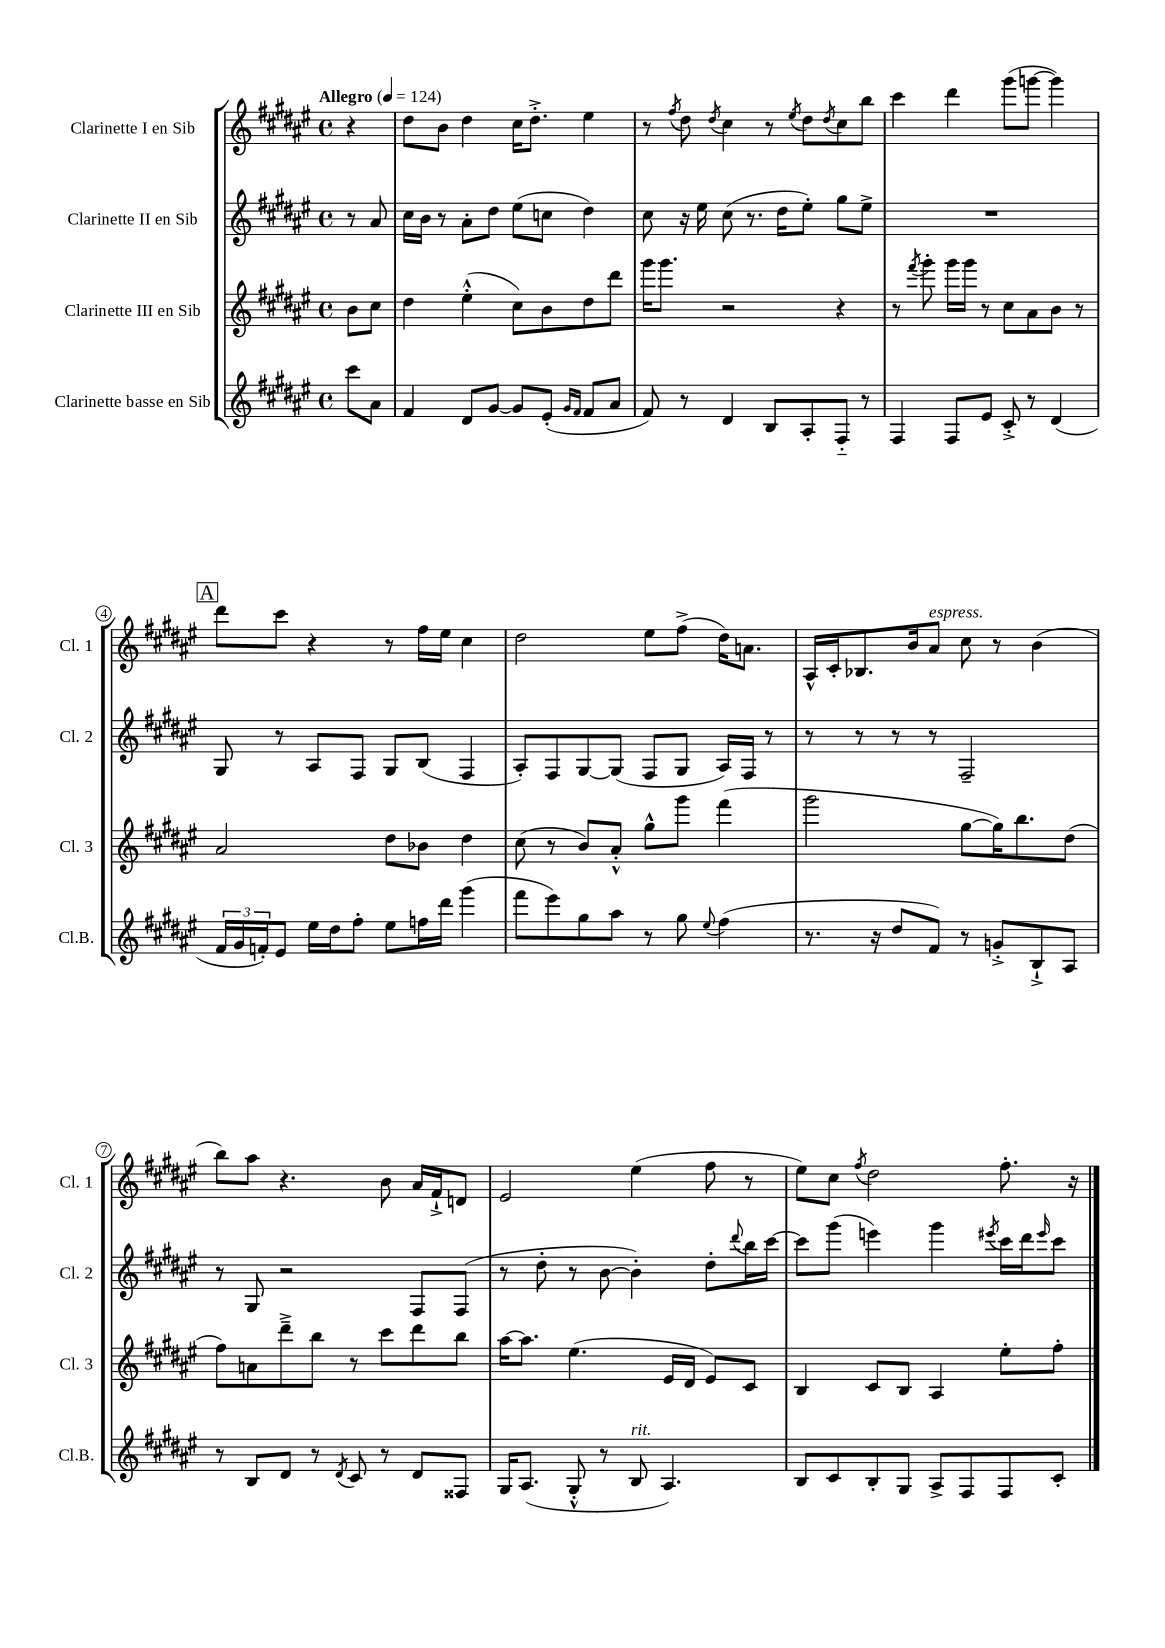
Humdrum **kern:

**kern	**kern	**kern	**kern
*part4	*part3	*part2	*part1
*staff4	*staff3	*staff2	*staff1
*I"Clarinette basse en Sib	*I"Clarinette III en Sib	*I"Clarinette II en Sib	*I"Clarinette I en Sib
*I'Cl.B.	*I'Cl. 3	*I'Cl. 2	*I'Cl. 1
*clefG2	*clefG2	*clefG2	*clefG2
*k[f#c#g#d#a#e#]	*k[f#c#g#d#a#e#]	*k[f#c#g#d#a#e#]	*k[f#c#g#d#a#e#]
*M4/4	*M4/4	*M4/4	*M4/4
*met(c)	*met(c)	*met(c)	*met(c)
*MM124	*MM124	*MM124	*MM124
=	=	=	=
!	!	!	!LO:TX:a:B:t=Allegro
8ccc#\L	8b\L	8r	4r
8a#\J	8cc#\J	8a#/	.
=1	=1	=1	=1
4f#/	4dd#\	16cc#\LL	8dd#\L
.	.	16b\JJ	.
.	.	8r	8b\J
8d#/L	(4ee#'^^\	8a#'\L	4dd#\
[8g#/J	.	8dd#\J	.
8g#/L]	8cc#\L)	(8ee#\L	16cc#\KL
.	.	.	8.dd#'^\J
(8e#'/J	8b\	8ccn\J	.
16qqg#/LL	.	.	.
16qqf#/JJ	.	.	.
8f#/L	8dd#\	4dd#\)	4ee#\
8a#/J	8ddd#\J	.	.
=2	=2	=2	=2
8f#/)	16ggg#\KL	8cc#\	8r
.	8.ggg#\J	.	.
.	.	.	8qff#/
8r	.	16r	8dd#\
.	.	16ee#\	.
.	.	.	8qdd#/
4d#/	2r	(8cc#\	4cc#\
.	.	8.r	.
8B/L	.	.	8r
.	.	16dd#\KL	.
.	.	.	8qee#/
8A#'/	.	8ee#'\J)	8dd#\L
.	.	.	8qdd#/
8F#/J	4r	8gg#\L	8cc#\
8r	.	8ee#^\J	8bb\J
=3	=3	=3	=3
4F#/	8r	1r	4ccc#\
.	8qfff#/	.	.
.	8ggg#'\	.	.
8F#/L	16ggg#\LL	.	4ddd#\
.	16ggg#\JJ	.	.
8e#/J	8r	.	.
8c#'^/	8cc#\L	.	(8ggg#\L
8r	8a#\	.	[8gggn\J
(4d#/	8b\J	.	4ggg\])
.	8r	.	.
!!LO:LB:g=z
!!LO:REH:place=s1:t=A
=4	=4	=4	=4
24f#/LL	2a#/	8G#/	8ddd#\L
24g#/	.	.	.
24fn'/J)	.	.	.
8e#/J	.	8r	8ccc#\J
16ee#\LL	.	8A#/L	4r
16dd#\J	.	.	.
8ff#'\J	.	8F#/J	.
8ee#\L	8dd#\L	8G#/L	8r
16ffn\L	8b-X\J	(8B/J	16ff#\LL
16ddd#\JJ	.	.	16ee#\JJ
(4ggg#\	4dd#\	4F#/	4cc#\
=5	=5	=5	=5
8fff#\L	(8cc#\	8A#'/L)	2dd#\
8eee#\)	8r	8F#/	.
8gg#\	8b/L)	[8G#/	.
8aa#\J	8a#'^^/J	(8G#/J]	.
8r	8gg#^^\L	8F#/L	8ee#\L
8gg#\	8ggg#\J	8G#/J	(8ff#^\J
8qqee#/	.	.	.
(4ff#\	(4fff#\	16A#/LL)	16dd#\KL)
.	.	16F#/JJ	8.an\J
.	.	8r	.
=6	=6	=6	=6
8.r	2ggg#\	8r	16A#^^/LL
.	.	.	16c#'/J
.	.	8r	8.B-X/
16r	.	.	.
8dd#/L	.	8r	.
.	.	.	16b/k
!	!	!	!LO:TX:a:i:t=espress.
8f#/J)	.	8r	8a#/J
8r	[8gg#\L	2F#~/	8cc#\
8gn'^/L	16gg#\K])	.	8r
.	8.bb\	.	.
8B`^/	.	.	(4b\
8A#/J	(8dd#\J	.	.
!!LO:LB:g=z
=7	=7	=7	=7
8r	8ff#\L)	8r	8bb\L)
8B/L	8an\	8G#/	8aa#\J
8d#/J	8ddd#~^\	2r	4.r
8r	8bb\J	.	.
8qd#/	.	.	.
8c#/	8r	.	.
8r	8ccc#\L	.	8b\
8d#/L	8ddd#\	8F#/L	16a#/LL
.	.	.	16f#`^/J
8F##X/J	8bb\J	(8F#/J	8dn/J
=8	=8	=8	=8
16G#/KL	[16aa#\KL	8r	2e#/
(8.A#/J	8.aa#\J]	.	.
.	.	8dd#'\	.
8G#'^^/	(4.ee#\	8r	.
8r	.	[8b\	.
!LO:TX:a:i:t=rit.	!	!	!
8B/	.	4b'\])	(4ee#\
4.A#/)	16e#/LL	.	.
.	16d#/JJ	.	.
.	8e#/L)	8dd#'\L	8ff#\
.	.	8qqddd#/	.
.	8c#/J	16bb\L	8r
.	.	[16ccc#\JJ	.
=9	=9	=9	=9
8B/L	4B/	8ccc#\L]	8ee#\L)
8c#/	.	(8ggg#\J	8cc#\J
.	.	.	8qff#/
8B'/	8c#/L	4eeen\)	2dd#\
8G#/J	8B/J	.	.
8A#^/L	4A#/	4ggg#\	.
8F#/	.	.	.
.	.	8qeee#X/	.
8F#/	8ee#'\L	16ccc#\LL	8.ff#'\
.	.	16ddd#\J	.
.	.	16qqeee#/	.
8c#'/J	8ff#'\J	8ccc#\J	.
.	.	.	16r
==	==	==	==
*-	*-	*-	*-
